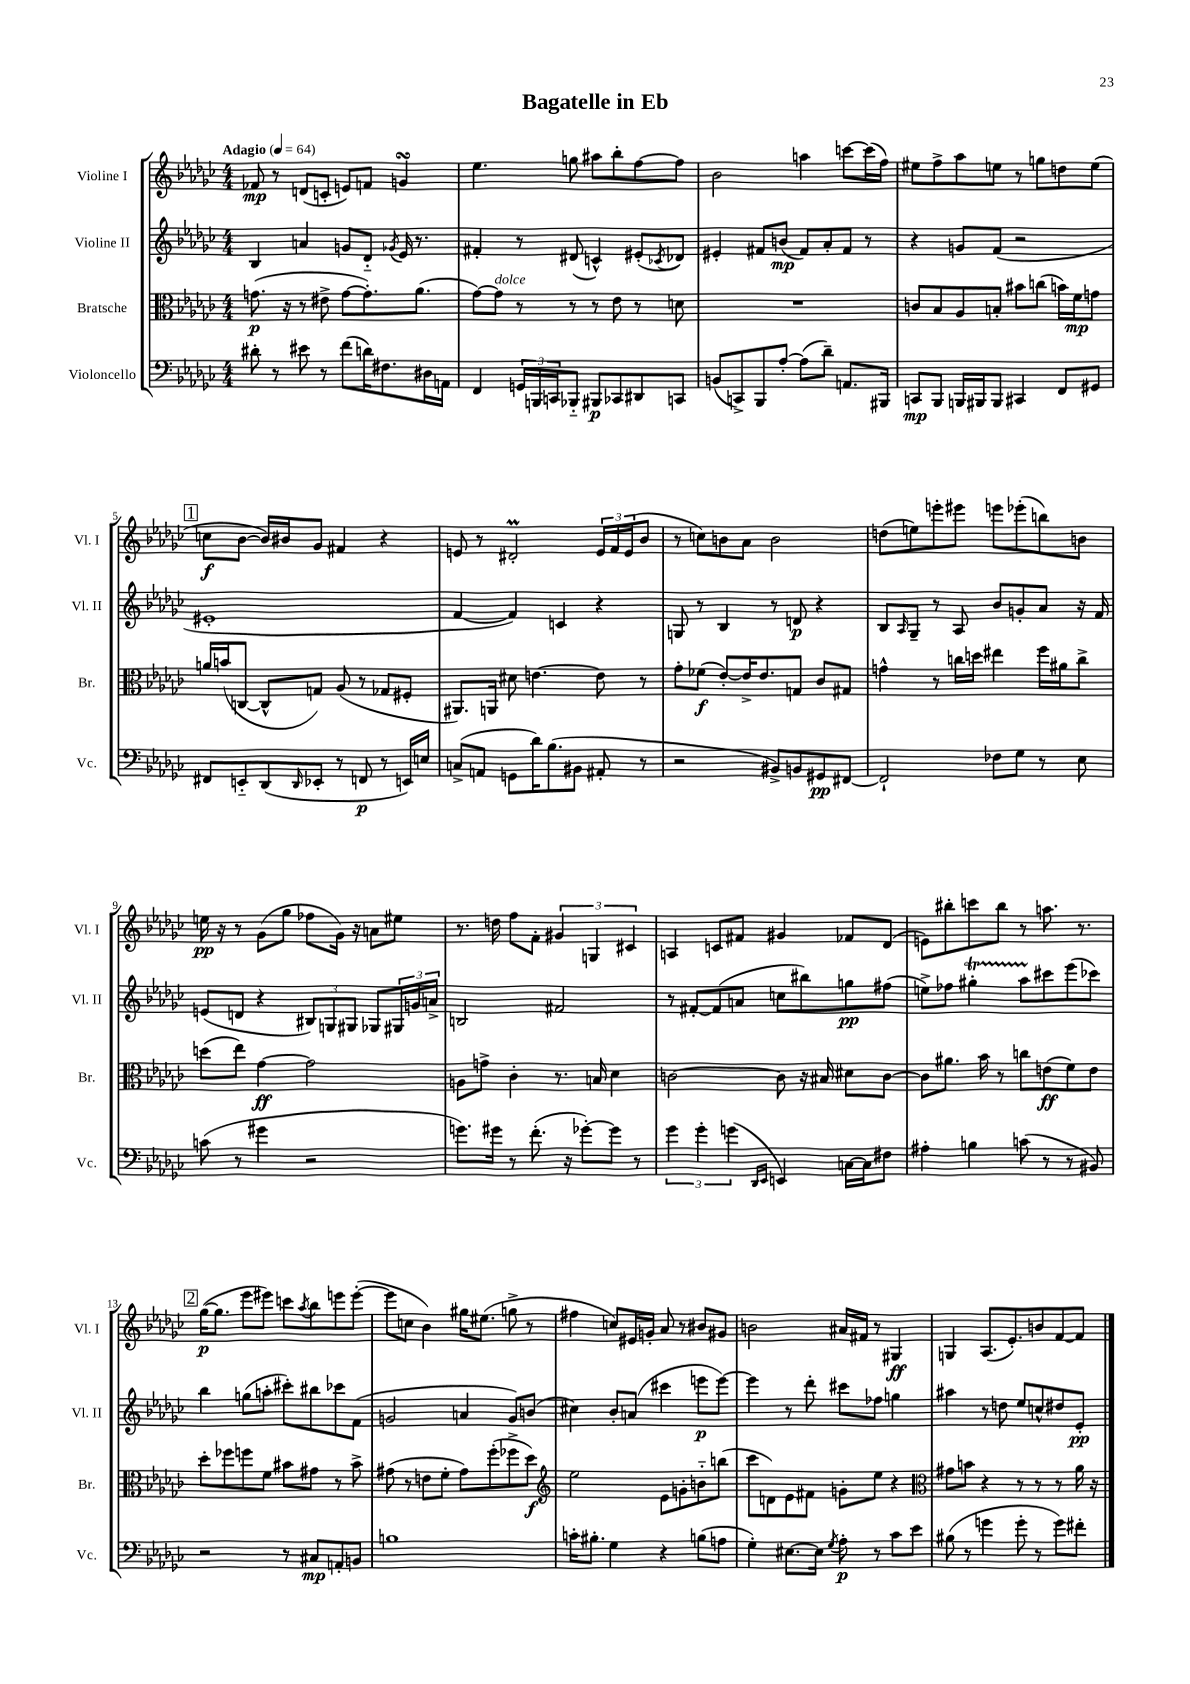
\header { title = "Bagatelle in Eb" }
<<
\new StaffGroup <<
\new Staff = "s0" \with { instrumentName = "Violine I" shortInstrumentName = "Vl. I" } {
    \clef treble \key ges \major \numericTimeSignature \time 4/4 \tempo "Adagio" 4 = 64
    fes'8\mp r8 d'8( c'8-. e'8) f'8 g'4\turn |
    ees''4. g''8 ais''8 bes''8-. f''8~ f''8 |
    bes'2 a''4 c'''8~ c'''16( f''16) |
    eis''8 f''8-> aes''8 e''8 r8 g''8 d''8 e''8( |
    \mark \markup { \box "1" } c''8\f bes'8~ bes'16) bis'16 ges'8 fis'4 r4 |
    e'8 r8 dis'2-.\prall \tuplet 3/2 { e'16 f'16 e'16( } bes'8 |
    r8 c''8) b'8 aes'8 b'2 |
    d''8( e''8) e'''8-. eis'''8 e'''8 ees'''8-.( b''8) b'8 |
    e''16\pp r16 r8 ges'8( ges''8 fes''8 ges'16) r16 a'8 eis''8 |
    r8. d''16 f''8 f'8-. \tuplet 3/2 { gis'4 g4 cis'4 } |
    a4 c'8 fis'8 gis'4 fes'8 des'8( |
    e'8) bis''8-. c'''8 bis''8 r8 a''8. r8. |
    \mark \markup { \box "2" } ges''16~\p( ges''8. ees'''8 eis'''8) c'''8 \acciaccatura { aes''8 } bes''8 e'''8 e'''8~-.( |
    e'''8 c''8 bes'4) gis''16 eis''8.( g''8-> r8 |
    fis''4 c''8) eis'16 g'16-. aes'8 r8 bis'8 gis'8 |
    b'2 ais'16 fis'16 r8 gis4\ff |
    g4 aes8.( ees'8.-.) b'8 f'8~ f'8 \bar "|." |
}
\new Staff = "s1" \with { instrumentName = "Violine II" shortInstrumentName = "Vl. II" } {
    \clef treble \key ges \major \numericTimeSignature \time 4/4
    bes4 a'4 g'8 des'8-_ \acciaccatura { ges'8 } ees'16 r8. |
    fis'4-. r8 dis'8( c'4-^) eis'8-.( \acciaccatura { ces'8 } des'8) |
    eis'4-. fis'8 b'8\mp( fis'8) aes'8-. fis'8 r8 |
    r4 g'8 f'8( r2 |
    \mark \markup { \box "1" } eis'1-. |
    f'4~ f'4) c'4 r4 |
    g8 r8 bes4 r8 d'8\p r4 |
    bes8 \grace { aes16 } ges8-- r8 aes8 bes'8 g'8-. aes'8 r16 f'16 |
    e'8( d'8 r4 \tuplet 3/2 { bis8) g8 gis8 } ges8 \tuplet 3/2 { gis16 g'16 a'16-> } |
    b2 fis'2 |
    r8 fis'8~-. fis'8( a'8 c''8 bis''8) g''8\pp fis''8( |
    e''8->) fes''8 gis''4-.\startTrillSpan aes''8 cis'''8\stopTrillSpan ees'''8( ces'''8) |
    \mark \markup { \box "2" } bes''4 g''8( a''8-. cis'''8-.) bis''8 ces'''8 f'8( |
    g'2 a'4 g'8) b'8( |
    cis''4) bes'8-. a'8( cis'''4 e'''8\p e'''8~) |
    e'''4 r8 des'''8-. cis'''8 fes''8 g''4 |
    ais''4 r8 d''8 ees''8 c''8-^ dis''8 ees'8-.\pp \bar "|." |
}
\new Staff = "s2" \with { instrumentName = "Bratsche" shortInstrumentName = "Br." } {
    \clef alto \key ges \major \numericTimeSignature \time 4/4
    g'8.\p( r16 r8 eis'8-> g'8~ g'8.-.) aes'8.( |
    ges'8~) ges'8^\markup { \italic "dolce" } r8 r8 r8 ees'8 r8 d'8 |
    R1 |
    c'8 bes8 aes8 b8-. bis'8 c''8( b'16) f'16\mp g'8 |
    \mark \markup { \box "1" } a'16 b'16( c8~ c8-^ g8) aes8( r8 ges8 fis8-. |
    ais,8.) a,16 dis'8 e'4.~ e'8 r8 |
    ges'8-. fes'8\f( ees'8~-.) ees'16-> ees'8. g8 ces'8 gis8 |
    g'4-^ r8 c''16 d''16 eis''4 f''16 ais'16 c''8-> |
    d''8( ees''8) ges'4~\ff ges'2 |
    a8 g'8-> ces'4-. r8. b16 des'4 |
    c'2~ c'8 r16 bis16 dis'8 c'8~ |
    c'8 ais'8. bes'16 r8 c''8 e'8\ff( f'8) e'8 |
    \mark \markup { \box "2" } des''8-. fes''8 f''8 f'8 bis'8 gis'8 r8 bis'8-> |
    gis'8( r8 e'8 f'8-. gis'8) f''8-.( fes''8-> des''8\f) |
    \clef treble ees''2 ees'8 g'8-. b'8-_ b''8( |
    ces'''8 d'8) ees'8 fis'8 g'8-. ees''8 r4 |
    \clef alto gis'8 b'8 r4 r8 r8 r8 aes'16 r16 \bar "|." |
}
\new Staff = "s3" \with { instrumentName = "Violoncello" shortInstrumentName = "Vc." } {
    \clef bass \key ges \major \numericTimeSignature \time 4/4
    dis'8-. r8 eis'8 r8 f'8( d'16) fis8. dis16 a,16 |
    f,4 \tuplet 3/2 { g,16 b,,16 c,16 } bes,,8-_ bis,,8\p ces,8 dis,8 c,8 |
    b,8( c,8->) bes,,8 aes8~-. aes8( des'8--) a,8. bis,,16 |
    c,8\mp bes,,8 b,,16 bis,,16 bis,,8 cis,4 f,8 gis,8 |
    \mark \markup { \box "1" } fis,8 e,8-_ des,8( \grace { des,16 } ees,8-. r8 f,8\p r8 e,16) e16 |
    c8->( a,8 g,8 des'16) bes8.( bis,8 ais,8-. r8 |
    r2 bis,8->) b,8 gis,8\pp fis,8~ |
    fis,2-! fes8 ges8 r8 ees8 |
    c'8( r8 gis'4 r2 |
    g'8.) gis'16 r8 f'8.-.( r16 ges'8~-.) ges'8 r8 |
    \tuplet 3/2 { ges'4 ges'4-. g'4( } \grace { des,16 ees,16 } e,4) c16~ c16 fis8 |
    ais4-. b4 c'8( r8 r8 bis,8) |
    \mark \markup { \box "2" } r2 r8 cis8\mp a,8-. b,8 |
    b1 |
    c'16-. bis8.-. ges4 r4 b8( a8 |
    ges4-.) eis8.~ eis16 \acciaccatura { ges8 } aes8-.\p r8 ces'8 ees'8 |
    bis8( r8 g'4 g'8-. r8 g'8) fis'8-. \bar "|." |
}
>>
>>
